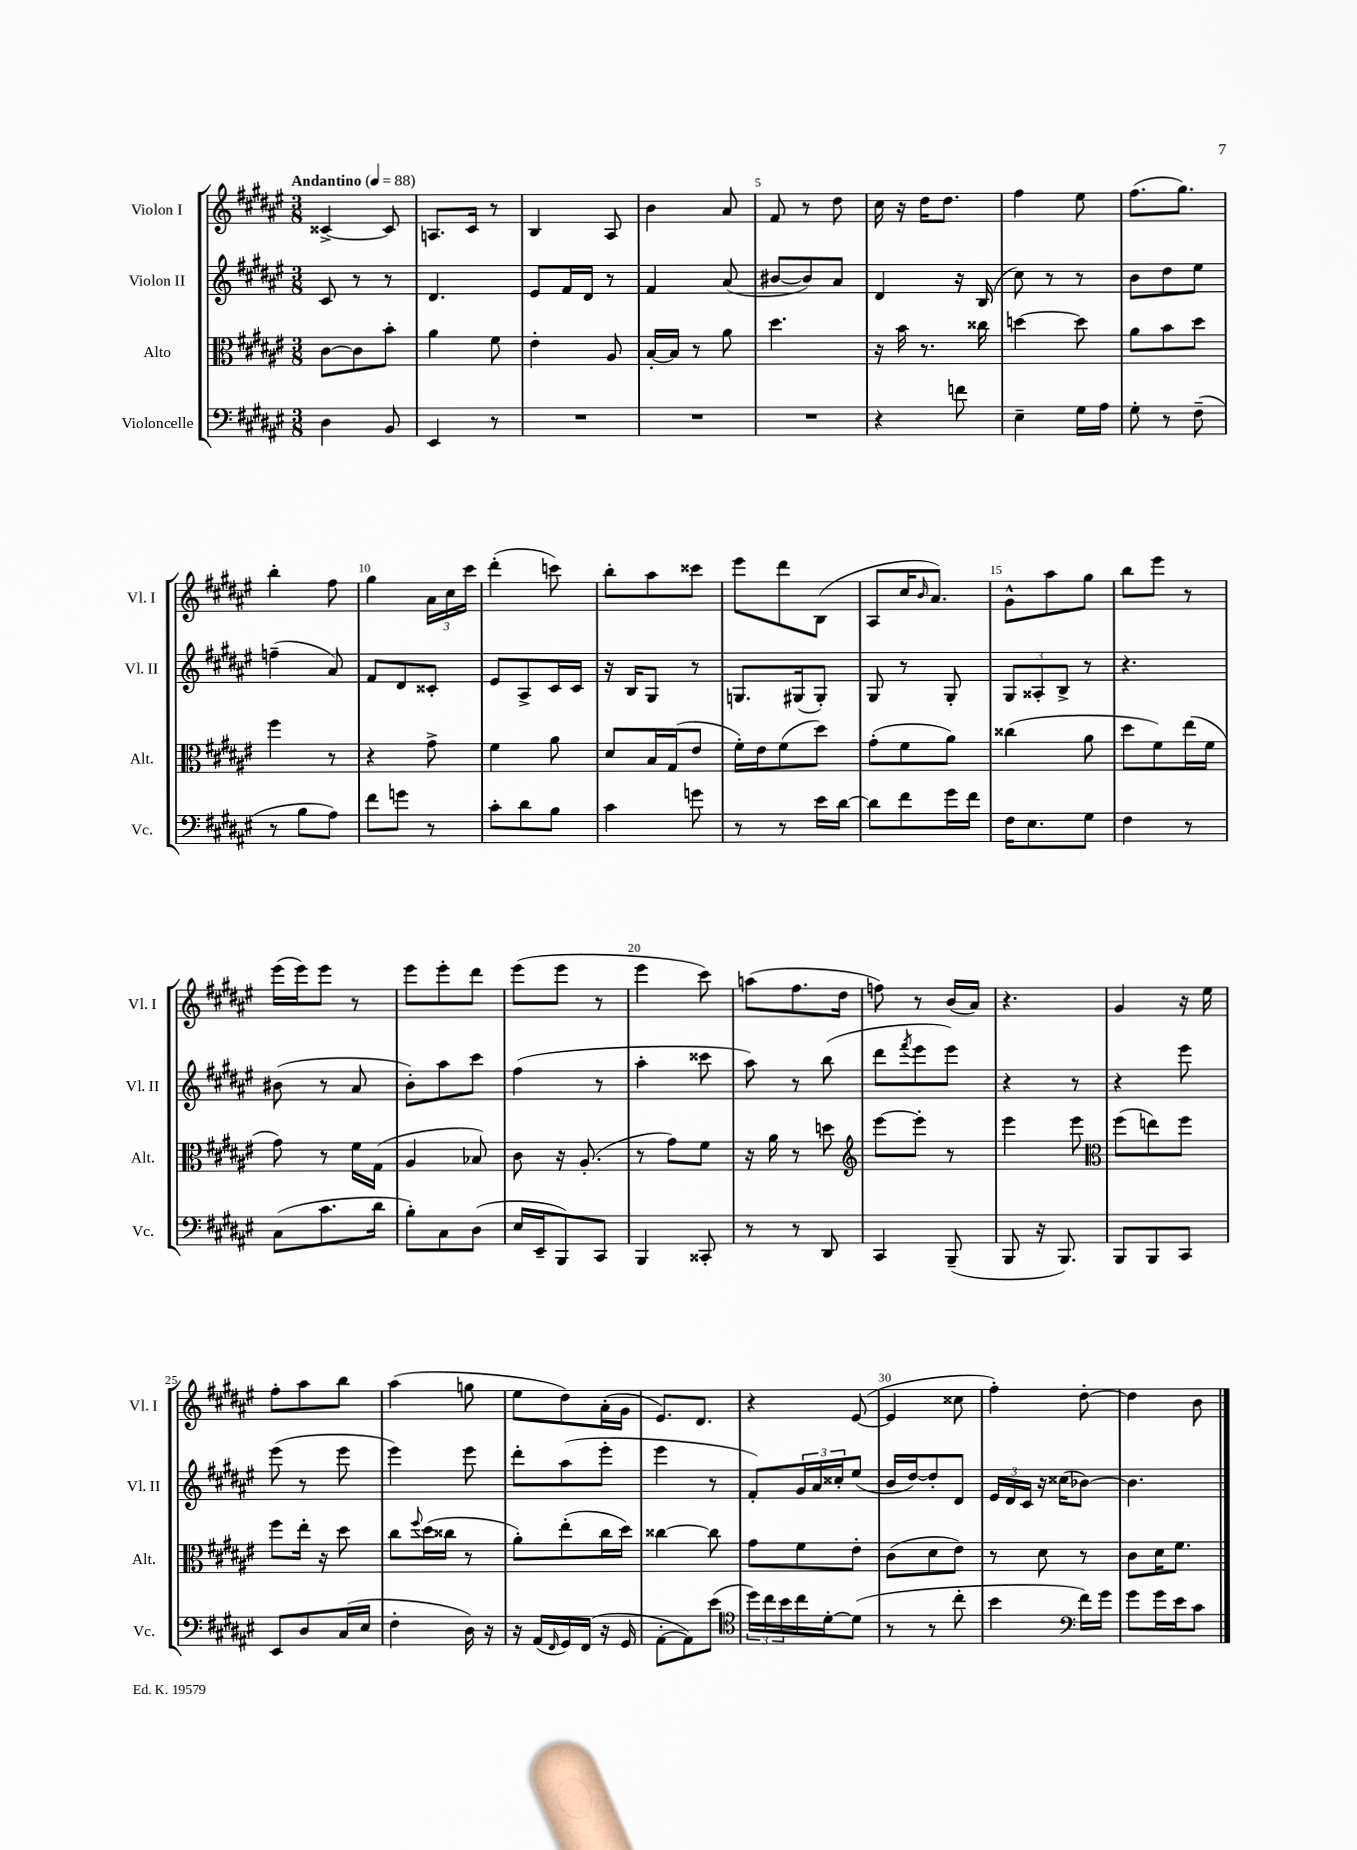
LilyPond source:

<<
\new StaffGroup <<
\new Staff = "s0" \with { instrumentName = "Violon I" shortInstrumentName = "Vl. I" } {
    \clef treble \key fis \major \numericTimeSignature \time 3/8 \tempo "Andantino" 4 = 88
    cisis'4~-> cisis'8 |
    a8. cis'16 r8 |
    b4 ais8 |
    b'4 ais'8 |
    fis'8 r8 dis''8 |
    cis''16 r16 dis''16 dis''8. |
    fis''4 eis''8 |
    fis''8.( gis''8.) |
    b''4-. fis''8 |
    gis''4 \tuplet 3/2 { ais'16 cis''16 cis'''16 } |
    dis'''4-.( c'''8) |
    b''8-. ais''8 cisis'''8 |
    eis'''8 dis'''8 b8( |
    ais8 cis''16 \grace { b'16 } ais'8.) |
    gis'8-^ ais''8 gis''8 |
    b''8 eis'''8 r8 |
    eis'''16( eis'''16) eis'''8 r8 |
    eis'''8 eis'''8-. dis'''8 |
    eis'''8( eis'''8 r8 |
    eis'''4 cis'''8) |
    a''8( fis''8. dis''16 |
    f''8) r8 b'16( ais'16) |
    r4. |
    gis'4 r16 eis''16 |
    fis''8-. ais''8 b''8 |
    ais''4( g''8 |
    eis''8 dis''8) ais'16-.( gis'16 |
    eis'8.) dis'8. |
    r4 eis'8~( |
    eis'4 cisis''8 |
    fis''4-.) dis''8~-. |
    dis''4 b'8 \bar "|." |
}
\new Staff = "s1" \with { instrumentName = "Violon II" shortInstrumentName = "Vl. II" } {
    \clef treble \key fis \major \numericTimeSignature \time 3/8
    cis'8 r8 r8 |
    dis'4. |
    eis'8 fis'16 dis'16 r8 |
    fis'4 ais'8( |
    bis'8~ bis'8) ais'8 |
    dis'4 r16 b16( |
    cis''8) r8 r8 |
    b'8 dis''8 eis''8 |
    f''4--( ais'8) |
    fis'8 dis'8 cisis'8-. |
    eis'8 ais8-> cis'16 cis'16 |
    r16 b16 gis8 r8 |
    g8. gis16( gis8-.) |
    gis8 r8 gis8-. |
    \tuplet 3/2 { gis8 aisis8-. b8-> } r8 |
    r4. |
    bis'8( r8 ais'8 |
    b'8-.) ais''8 cis'''8 |
    fis''4( r8 |
    ais''4-. cisis'''8 |
    ais''8) r8 b''8( |
    dis'''8 \acciaccatura { fis'''8 } eis'''8 eis'''8) |
    r4 r8 |
    r4 eis'''8 |
    eis'''8( r8 eis'''8 |
    eis'''4) eis'''8 |
    dis'''8-. ais''8( eis'''8-. |
    eis'''4 r8 |
    fis'8-.) \tuplet 3/2 { gis'16 ais'16 cisis''16-. } eis''8( |
    b'16 dis''16~) dis''8-. dis'8 |
    \tuplet 3/2 { eis'16 dis'16 cis'16 } r16 cisis''16( bes'8~) |
    bes'4. \bar "|." |
}
\new Staff = "s2" \with { instrumentName = "Alto" shortInstrumentName = "Alt." } {
    \clef alto \key fis \major \numericTimeSignature \time 3/8
    cis'8~ cis'8 b'8-. |
    ais'4 fis'8 |
    eis'4-. ais8 |
    b16~-. b16 r8 ais'8 |
    dis''4. |
    r16 b'16 r8. cisis''16 |
    d''4~ d''8 |
    ais'8 b'8 dis''8 |
    fis''4 r8 |
    r4 gis'8-> |
    fis'4 ais'8 |
    dis'8 b16 gis16( eis'8 |
    fis'16-.) eis'16 fis'8( dis''8) |
    gis'8-.( fis'8 ais'8) |
    cisis''4( ais'8 |
    dis''8 fis'8) eis''16( fis'16 |
    gis'8) r8 fis'16 gis16( |
    ais4 bes8) |
    cis'8 r16 ais8.-.( |
    r8 gis'8) fis'8 |
    r16 ais'16 r8 d''8 |
    \clef treble eis'''8~ eis'''8-. r8 |
    eis'''4 eis'''8 |
    \clef alto fis''8( e''8) fis''8 |
    fis''8 eis''16-. r16 dis''8 |
    cis''8 \appoggiatura { fis''8 } dis''16( cisis''16 r8 |
    ais'8-.) eis''8-.( cis''16 dis''16) |
    cisis''4~ cisis''8 |
    gis'8 fis'8 eis'8-. |
    cis'8( dis'8 eis'8) |
    r8 dis'8 r8 |
    cis'8 dis'16 fis'8. \bar "|." |
}
\new Staff = "s3" \with { instrumentName = "Violoncelle" shortInstrumentName = "Vc." } {
    \clef bass \key fis \major \numericTimeSignature \time 3/8
    dis4 b,8 |
    eis,4 r8 |
    R4. |
    R4. |
    R4. |
    r4 f'8 |
    eis4-- gis16 ais16 |
    gis8-. r8 fis8--( |
    r8 b8 ais8) |
    fis'8 g'8 r8 |
    cis'8-. dis'8 b8 |
    cis'4 g'8 |
    r8 r8 eis'16 dis'16~ |
    dis'8 fis'8 gis'16 fis'16 |
    fis16 eis8. gis8 |
    fis4 r8 |
    cis8( cis'8. dis'16 |
    b8-.) cis8 dis8( |
    eis16 eis,16-- b,,8) cis,8 |
    b,,4 cisis,8-. |
    r8 r8 dis,8 |
    cis,4 b,,8--( |
    b,,8 r16 b,,8.) |
    b,,8 b,,8 cis,8 |
    eis,8 dis8 cis16( eis16 |
    fis4-. dis16) r16 |
    r16 ais,16( \grace { fis,16 } gis,16) fis,16( r16 gis,16 |
    ais,8~-. ais,8) eis'8( |
    \clef tenor \tuplet 3/2 { dis''16) cis''16 b'16 } cis''16 dis'16~-. dis'8( |
    r8 r8 cis''8-. |
    b'4 \clef bass fis'16) gis'16 |
    gis'8 gis'16 eis'16 cis'8 \bar "|." |
}
>>
>>
\layout { \context { \Score \override BarNumber.break-visibility = ##(#f #t #t) barNumberVisibility = #(every-nth-bar-number-visible 5) } }
